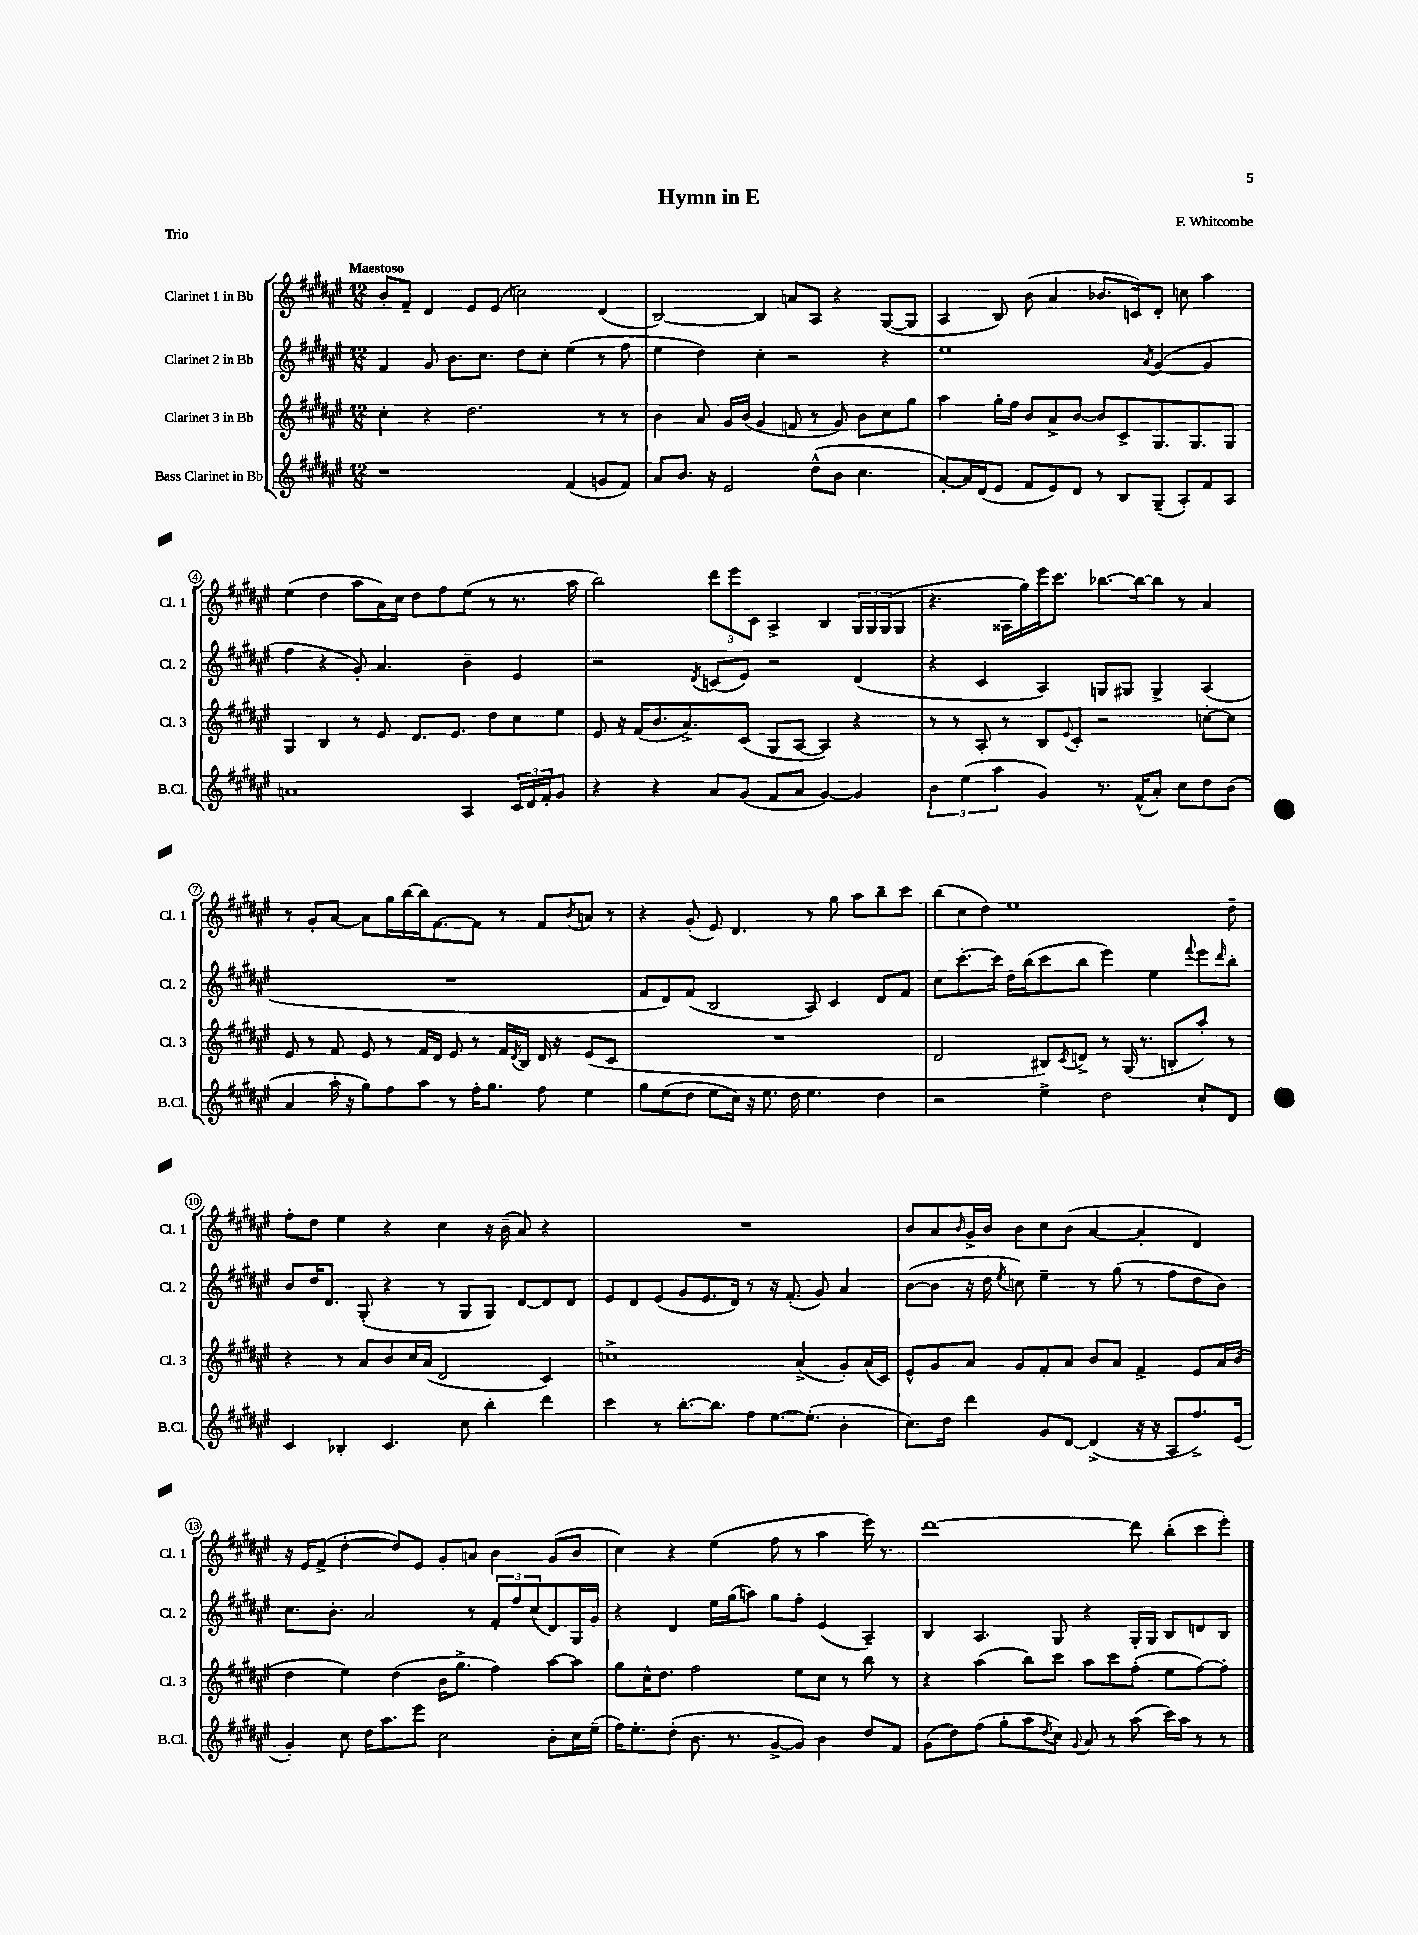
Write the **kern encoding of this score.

**kern	**kern	**kern	**kern
*staff4	*staff3	*staff2	*staff1
*clefG2	*clefG2	*clefG2	*clefG2
*k[f#c#g#d#a#e#]	*k[f#c#g#d#a#e#]	*k[f#c#g#d#a#e#]	*k[f#c#g#d#a#e#]
*M12/8	*M12/8	*M12/8	*M12/8
1r	4cc#'\	4f#/	8b'/L
.	.	.	8f#~/J
.	4r	8g#/	4d#/
.	.	8.b\L	.
.	2.dd#\	.	8e#/L
.	.	8.cc#\J	.
.	.	.	(8e#/J
.	.	8dd#\L	2cc\)
.	.	8cc#'\J	.
(4f#/	.	(4ee#\	.
8g/L	8r	8r	(4d#/
8f#/J)	8r	8ff#\	.
=	=	=	=
8a#/L	4b\	4ee#\	[2B/)
8.b/J	.	.	.
.	8a#/	4dd#\)	.
16r	.	.	.
2e#/	16g#/LL	.	.
.	(16b/JJ	.	.
.	4g#/	4cc#'\	4B/]
.	8f/	2r	8a/L
(8dd#^^\L	8r	.	8A#/J
8b\J	8g#/)	.	4r
4.cc#\	8b\L	.	.
.	8cc#\	4r	([8G#/L
.	8gg#\J	.	8G#/]J
=	=	=	=
[8a#'/L)	4aa#\	1ee#	4A#/
16a#/]L	.	.	.
(16d#/J	.	.	.
8e#/J	16gg#'\LL	.	8B/)
.	16ff#\JJ	.	.
8f#/L	8b/L	.	(8b\
8e#/)	8a#^/	.	4a#/
8d#/J	[8b/J	.	.
8r	8b/]L	.	8.b-/L
8B/L	8c#^/	.	.
.	.	.	16c/k)
.	.	8qa#/	.
(8G#~/J	8.G#/	([4g#/	8d#'/J
8A#'/L)	.	.	8cc\
.	8.G#/	.	.
8f#/	.	4g#/]	4aa#\
8A#/J	8G#/J	.	.
=	=	=	=
1a	4G#/	4ff#\	(4ee#\
.	4B/	4r	4dd#\
.	8r	8g#'/)	8aa#\L
.	8e#/	4.a#/	16a#\L)
.	.	.	16cc#\JJ
.	8.d#/L	.	8dd#\L
.	.	.	8ff#\
.	8.e#/J	.	.
4A#/	.	4b~\	(8ee#\J
.	8dd#\L	.	8r
24c#/LL	8cc#\	4e#/	8.r
24d#/	.	.	.
24f#'/J	.	.	.
8g#/J	8ee#\J	.	.
.	.	.	16aa#\
=	=	=	=
4r	8e#/	2r	2bb\)
.	16r	.	.
.	(16f#/LK	.	.
4r	8.b/	.	.
.	8.a#^/)	.	.
.	.	8qd#/	.
8a#/L	.	(8c/L	12ddd#\L
.	.	.	12eee#\
(8g#/J	(8c#/J	8e#/J)	.
.	.	.	12c#\J
8f#/L	8G#/L	2r	4A#^/
8a#/J	[8A#/J	.	.
[4g#/)	4A#/])	.	4B/
4g#/]	4r	(4d#/	24G#/LL
.	.	.	24G#/
.	.	.	(24G#/J
.	.	.	8G#/J
=	=	=	=
6b\	8r	4r	4.r
.	8r	.	.
(6ee#\	.	.	.
.	8A#'/	4c#/	.
6aa#\	.	.	.
.	8r	.	16A##\LL
.	.	.	16gg#\)
4g#/)	8B/L	4A#/)	16eee#\J
.	.	.	8.ccc#\J
.	8qqe#/	.	.
.	8c#'/J	.	.
8.r	2r	8G/L	[8.bb-\L
.	.	8G#/J	.
(16f#^^/LK	.	.	16bb-\_k
8a#'/J)	.	4G#^/	8bb-\]J
8cc#\L	.	.	8r
8dd#\	[8cc'\L	(4A#/	4a#/
(8b\J	8cc\]J	.	.
=	=	=	=
4a#/	8e#/	1.r	8r
.	8r	.	8g#'/L
16aa#'\	8f#/	.	[8a#/J
16r	.	.	.
8gg#\L)	8e#/	.	8a#\]L
8ff#\	8r	.	16gg#\L
.	.	.	[16bb\
8aa#\J	16f#/LL	.	16bb\]J
.	16d#/JJ	.	[8.f#\
8r	8e#/	.	.
16ff#'\LK	8r	.	8f#\]J
8.gg#\J	.	.	.
.	16f#/LL	.	8r
.	8qd#/	.	.
.	16B/JJ	.	.
8ff#\	16d#/	.	8f#/L
.	16r	.	.
.	.	.	8qb/
4ee#\	(8e#/L	.	8a/J
.	8c#/J	.	8r
=	=	=	=
8gg#\L	1.r	8f#/L	4r
(8ee#\	.	8d#/)	.
8dd#\J	.	(8f#/J	(8g#'/
8ee#\L	.	2B/	8e#/)
16cc#\Jk)	.	.	4.d#/
16r	.	.	.
8.ee#\	.	.	.
16dd#\	.	.	.
4.ee#\	.	8A#/)	8r
.	.	4c#/	8gg#\
.	.	.	8aa#\L
4dd#\	.	8d#/L	8bb~\
.	.	8f#/J	8ccc#\J
=	=	=	=
2r	2d#/	8cc#\L	(8bb\L
.	.	[8.ccc#'\	8cc#\
.	.	.	8dd#\J)
.	.	16ccc#\]Jk	.
.	.	16dd#\LL	1ee#
.	.	(16bb\J	.
4ee#^\	8B#/L)	8ccc#\	.
.	8qc#/	.	.
.	8d^/J	8bb\J	.
2dd#\	8r	4eee#\)	.
.	(16G#/	.	.
.	8.r	.	.
.	.	4ee#\	.
.	8B'/L	.	.
.	.	8qqfff#/	.
8cc#`/L	8aa#'/J)	8eee#\L	.
.	.	16qqddd#/	.
8d#/J	8r	8bb'\J	8dd#~\
=	=	=	=
4c#/	4r	8b/L	8ff#'\L
.	.	16dd#/K	8dd#\J
.	.	8.d#/J	.
4B-'/	8r	.	4ee#\
.	8a#/L	(8G#'/	.
4.c#/	8b/	4r	4r
.	16cc#/L	.	.
.	(16a#/JJ	.	.
.	2d#/	8r	4cc#\
8cc#\	.	8G#/L	.
4bb'\	.	8G#/J)	16r
.	.	.	(16b~\
.	.	[8d#/L	8a#/)
4ddd#\	4c#/)	8d#/]	4r
.	.	8d#/J	.
=	=	=	=
4ccc#\	1cc^	8e#/L	1.r
.	.	8d#/	.
8r	.	(8e#/J	.
[8.bb'\L	.	8g#/L	.
.	.	8.e#/	.
8.bb\]J	.	.	.
.	.	16d#/Jk)	.
8ff#\L	.	8r	.
[8.ee#\	.	16r	.
.	.	(8.f#'/	.
.	(4a#^/	.	.
(8.ee#'\]J	.	.	.
.	.	8g#/)	.
4b'\	8g#'/L)	4a#/	.
.	(16a#/L	.	.
.	16c#/JJ)	.	.
=	=	=	=
8.cc#\L)	8e#^^/L	([8b\L	8b/L
.	8g#/	8b\]J	8a#/
16dd#\Jk	.	.	.
.	.	.	16qqb/
4ddd#\	8a#/J	16r	16g#^/L
.	.	16dd#\	16b/JJ
.	.	8qee#/	.
.	8g#/L	8cc\)	8b\L
8g#/L	8f#'/	4ee#~\	8cc#\
[8d#/J	8a#/J	.	(8b\J
(4d#^/]	8b/L	8r	[4a#/
.	8a#/J	(8gg#\	.
16r	4f#^/	8r	4a#'/]
16r	.	.	.
8A#/L	.	8ff#\L	.
8.ff#^/)	8e#/L	8dd#\	4d#/)
.	16a#/L	8b\J)	.
(16e#/Jk	(16b/JJ	.	.
=	=	=	=
4g#'/)	4dd#\	8.cc#\L	16r
.	.	.	16e#/LK
.	.	.	(8f#^/J
.	.	8.b'\J	.
8cc#\	4ee#\)	.	[4dd#'\
16dd#\LK	.	2a#/	.
8.aa#\	.	.	.
.	(4dd#\	.	8dd#/]L)
8eee#\J	.	.	8e#/J
2cc#\	16b\LK	.	8g#'/L
.	8.gg#^\J	.	.
.	.	8r	8a/J
.	4ff#\)	12f#'/L	4b\
.	.	12ff#/	.
.	.	(12cc#/	.
8b'\L	[8aa#\L	8d#/)	(8g#/L
16cc#\L	8aa#\]J	16G#/L	8b/J
(16ee#~\JJ	.	16g#/JJ	.
=	=	=	=
16ff#\LK)	8gg#\L	4r	4cc#\)
8.ee#'\	.	.	.
.	16cc#^^\K	.	.
.	8.dd#\J	.	.
(8dd#'\J	.	4d#/	4r
8.b\	2ff#\	.	.
.	.	16ee#\LL	(4ee#\
8.r	.	(16gg#\J	.
.	.	8aa\J)	.
[8g#^/L	.	8gg#\L	8ff#\
8g#/]J)	8ee#\L	8ff#'\J	8r
4b\	8cc#\J	(4e#/	4aa#\
.	8r	.	.
8dd#/L	8bb\	4A#~/)	16eee#\)
.	.	.	8.r
8f#/J	8r	.	.
=	=	=	=
(8g#\L	4r	4B/	[1ddd#
8dd#\)	.	.	.
(8ff#\J	(4aa#\	4.A#/	.
8gg#'\L	.	.	.
8aa#\	8bb\L)	.	.
8qdd#/	.	.	.
8cc#\J)	8ccc#\J	8G#/	.
8qqg#/	.	.	.
8a#/	8aa#\L	4r	.
8r	8ccc#\	.	.
(8aa#\	(8ff#'\J	16G#'/LL	8ddd#\]
.	.	16G#/JJ	.
16ccc#\LL)	8ee#\L	8B/L	(8bb'\L
16aa#\JJ	.	.	.
8r	[8ff#\)	8d/	8ccc#\
8r	8ff#'\]J	8B/J	8eee#'\J)
==	==	==	==
*-	*-	*-	*-
